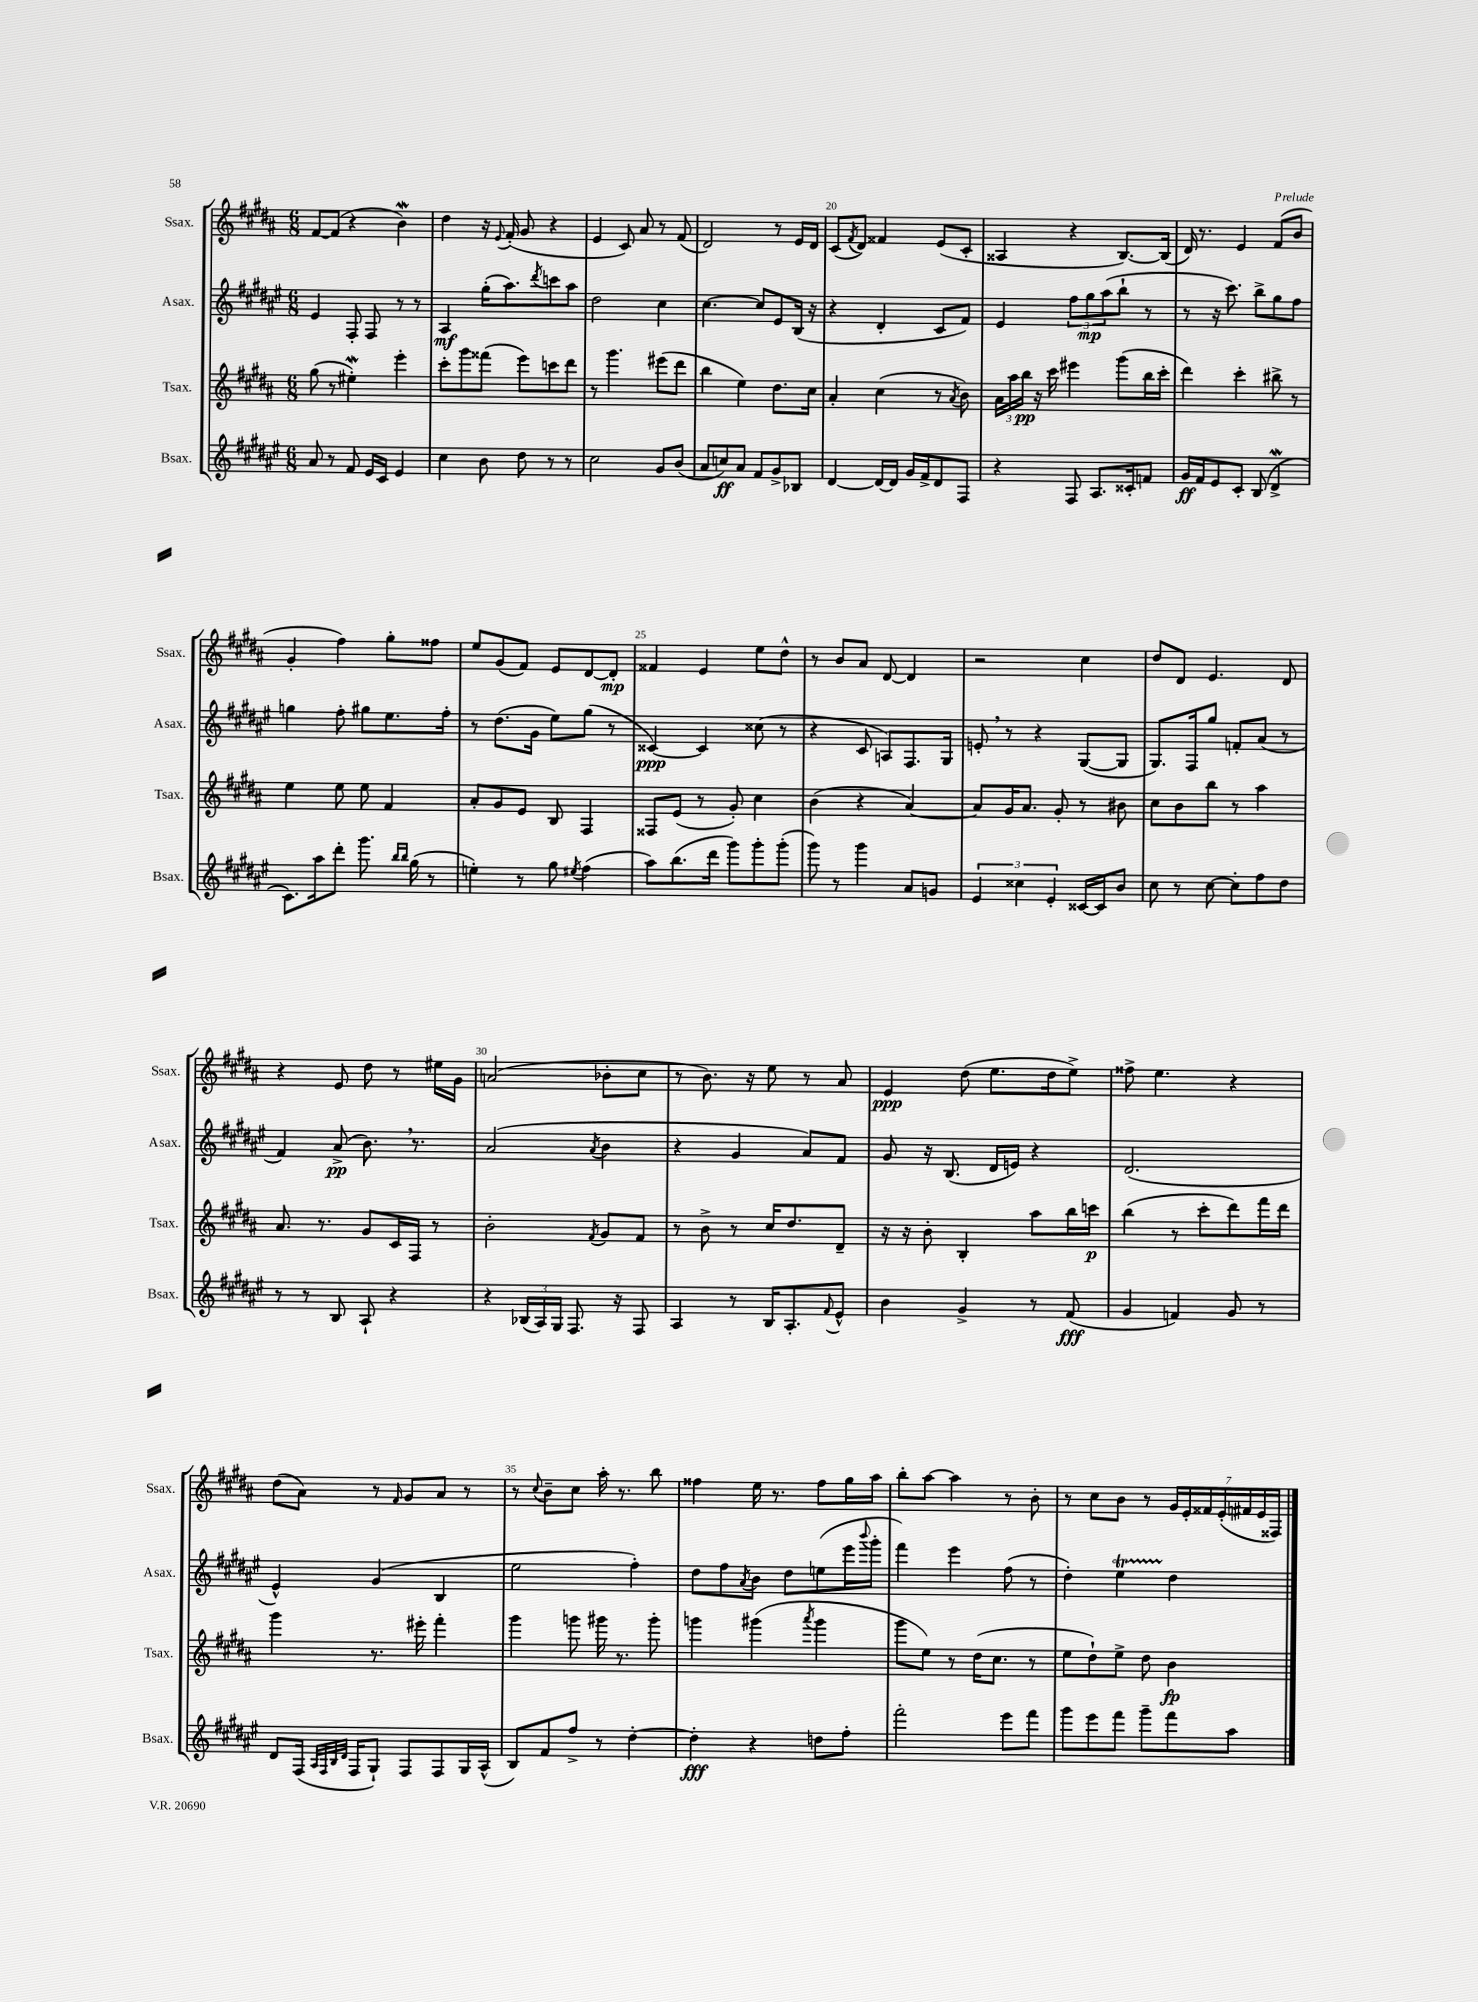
<<
\new StaffGroup <<
\new Staff = "s0" \with { instrumentName = "Ssax." shortInstrumentName = "Ssax." } {
    \clef treble \key b \major \numericTimeSignature \time 6/8
    fis'8~ fis'8( r4 b'4\mordent) |
    dis''4 r16 \appoggiatura { e'8 } fis'16-.( gis'8 r4 |
    e'4 cis'8) ais'8 r8 fis'8( |
    dis'2) r8 e'16 dis'16 |
    cis'8( \acciaccatura { fis'8 } dis'8) fisis'4 e'8( cis'8-. |
    aisis4 r4 b8.~) b16( |
    dis'16) r8. e'4 fis'8( b'8 |
    gis'4-. fis''4) gis''8-. fisis''8 |
    e''8 gis'8( fis'8) e'8 dis'8~ dis'8-.\mp |
    fisis'4 e'4 e''8 dis''8-^ |
    r8 b'8 ais'8 dis'8~ dis'4 |
    r2 cis''4 |
    dis''8 dis'8 e'4. dis'8 |
    r4 e'8 dis''8 r8 eis''16 gis'16 |
    a'2( bes'8-. cis''8 |
    r8 b'8.) r16 e''8 r8 ais'8 |
    e'4\ppp dis''8( e''8. dis''16 e''8->) |
    fisis''8-> e''4. r4 |
    dis''8( ais'8) r8 \grace { fis'16 } gis'8 ais'8 r8 |
    r8 \appoggiatura { cis''8 } b'8-- cis''8 ais''16-. r8. b''8 |
    fisis''4 e''16 r8. fisis''8 gis''16 ais''16 |
    b''8-. ais''8~ ais''4 r8 b'8-. |
    r8 cis''8 b'8 r8 \tuplet 7/4 { gis'16 e'16-. fisis'16 e'16-.( fis'16 e'16 fisis16) } \bar "|." |
}
\new Staff = "s1" \with { instrumentName = "Asax." shortInstrumentName = "Asax." } {
    \clef treble \key fis \major \numericTimeSignature \time 6/8
    eis'4 fis8-. fis8 r8 r8 |
    ais4\mf gis''16-.( ais''8.) \acciaccatura { dis'''8 } c'''8 ais''8 |
    dis''2 cis''4 |
    cis''4.~ cis''8 eis'8 b16( r16 |
    r4 dis'4-. cis'8 fis'8) |
    eis'4 \tuplet 3/2 { fis''8 gis''8\mp ais''8( } b''8-! r8 |
    r8 r16 cis'''8.) b''8-> gis''8 fis''8 |
    g''4 fis''8-. gis''8 eis''8. fis''16-. |
    r8 dis''8.( gis'16 eis''8) gis''8( r8 |
    cisis'4~\ppp) cisis'4 cisis''8( r8 |
    r4 cis'8 a8) fis8. gis16 |
    e'8-. \breathe r8 r4 gis8~( gis8 |
    gis8.) fis16 gis''8 f'8-. ais'8( r8 |
    fis'4) ais'8->\pp( b'8.) \breathe r8. |
    ais'2( \acciaccatura { ais'8 } b'4 |
    r4 gis'4 ais'8) fis'8 |
    gis'8 r16 b8.( dis'16 e'16) r4 |
    dis'2.( |
    eis'4-^) gis'4( b4 |
    eis''2 fis''4-.) |
    dis''8 fis''8 \acciaccatura { ais'8 } b'8 dis''8 e''8( eis'''16 \appoggiatura { b'''8 } gis'''16-. |
    fis'''4) eis'''4 fis''8( r8 |
    dis''4-.) eis''4\startTrillSpan dis''4\stopTrillSpan \bar "|." |
}
\new Staff = "s2" \with { instrumentName = "Tsax." shortInstrumentName = "Tsax." } {
    \clef treble \key b \major \numericTimeSignature \time 6/8
    gis''8( r8 eis''4-.\mordent) e'''4-. |
    cis'''8-. gis'''8 fisis'''8( e'''8) c'''8 dis'''8 |
    r8 gis'''4. eis'''8( dis'''8 |
    b''4 e''4) dis''8. cis''16 |
    ais'4-. cis''4( r8 \acciaccatura { ais'8 } b'8) |
    \tuplet 3/2 { ais'16 ais''16 b''16\pp } r16 cis'''16 eis'''4 gis'''8( b''16 cis'''16-. |
    dis'''4) cis'''4-. bis''8-> r8 |
    e''4 e''8 e''8 fis'4 |
    ais'8-. gis'8 e'8 b8 fis4 |
    fisis8 e'8( r8 gis'8-.) cis''4 |
    b'4( r4 ais'4~) |
    ais'8 gis'16 ais'8. gis'8-. r8 bis'8 |
    cis''8 b'8 b''8 r8 ais''4 |
    ais'8. r8. gis'8 cis'16 fis16 r8 |
    b'2-. \acciaccatura { fis'8 } gis'8 fis'8 |
    r8 b'8-> r8 cis''16 dis''8. dis'8-- |
    r16 r16 b'8-. b4-. ais''8 b''16 c'''16\p |
    b''4( r8 cis'''8-. dis'''8) fis'''16 dis'''16 |
    gis'''4 r8. eis'''16-. fis'''4-. |
    gis'''4 g'''8 gis'''16 r8. gis'''8-. |
    g'''4 gis'''4( \acciaccatura { ais'''8 } gis'''4 |
    gis'''8 e''8) r8 dis''16( cis''8. r8 |
    e''8 dis''8-!) e''8-> dis''8 b'4\fp \bar "|." |
}
\new Staff = "s3" \with { instrumentName = "Bsax." shortInstrumentName = "Bsax." } {
    \clef treble \key fis \major \numericTimeSignature \time 6/8
    ais'8 r8 fis'8 eis'16 cis'16 eis'4 |
    cis''4 b'8 dis''8 r8 r8 |
    cis''2 gis'8 b'8( |
    ais'8 c''8\ff) ais'8 fis'8 gis'8-> bes8 |
    dis'4~ dis'16~ dis'16 gis'16 fis'16-> dis'8 fis8 |
    r4 fis8 ais8. cisis'16-. f'8 |
    gis'16\ff fis'16 eis'8 cis'8-. b8( dis'4->\mordent |
    cis'8.) ais''16 dis'''8-. gis'''8. \grace { b''16 b''16 } gis''16( r8 |
    e''4-.) r8 gis''8 \acciaccatura { eis''8 } fis''4( |
    ais''8) b''8.( dis'''16 gis'''8) gis'''8-. gis'''8-.( |
    gis'''8) r8 gis'''4 ais'8 g'8 |
    \tuplet 3/2 { eis'4 cisis''4 eis'4-. } cisis'16~ cisis'16 b'8 |
    cis''8 r8 cis''8~ cis''8-. fis''8 dis''8 |
    r8 r8 b8 ais8-! r4 |
    r4 \tuplet 3/2 { bes16( ais16) gis16 } fis8. r16 fis8 |
    ais4 r8 b16 ais8.-. \appoggiatura { fis'8 } eis'8-^ |
    b'4 gis'4-> r8 fis'8\fff( |
    gis'4 f'4) gis'8 r8 |
    dis'8 fis16( \grace { ais32 fis32 b32 dis'32 } fis16 gis8-!) fis8 fis8 gis16 ais16-^( |
    b8) fis'8 fis''8-> r8 dis''4~-. |
    dis''4-.\fff r4 d''8 fis''8-. |
    fis'''2-. eis'''8 fis'''8 |
    gis'''8 eis'''8 fis'''8 gis'''8-- fis'''8 ais''8 \bar "|." |
}
>>
>>
\layout { \context { \Score currentBarNumber = #16 \override BarNumber.break-visibility = ##(#f #t #t) barNumberVisibility = #(every-nth-bar-number-visible 5) } }
